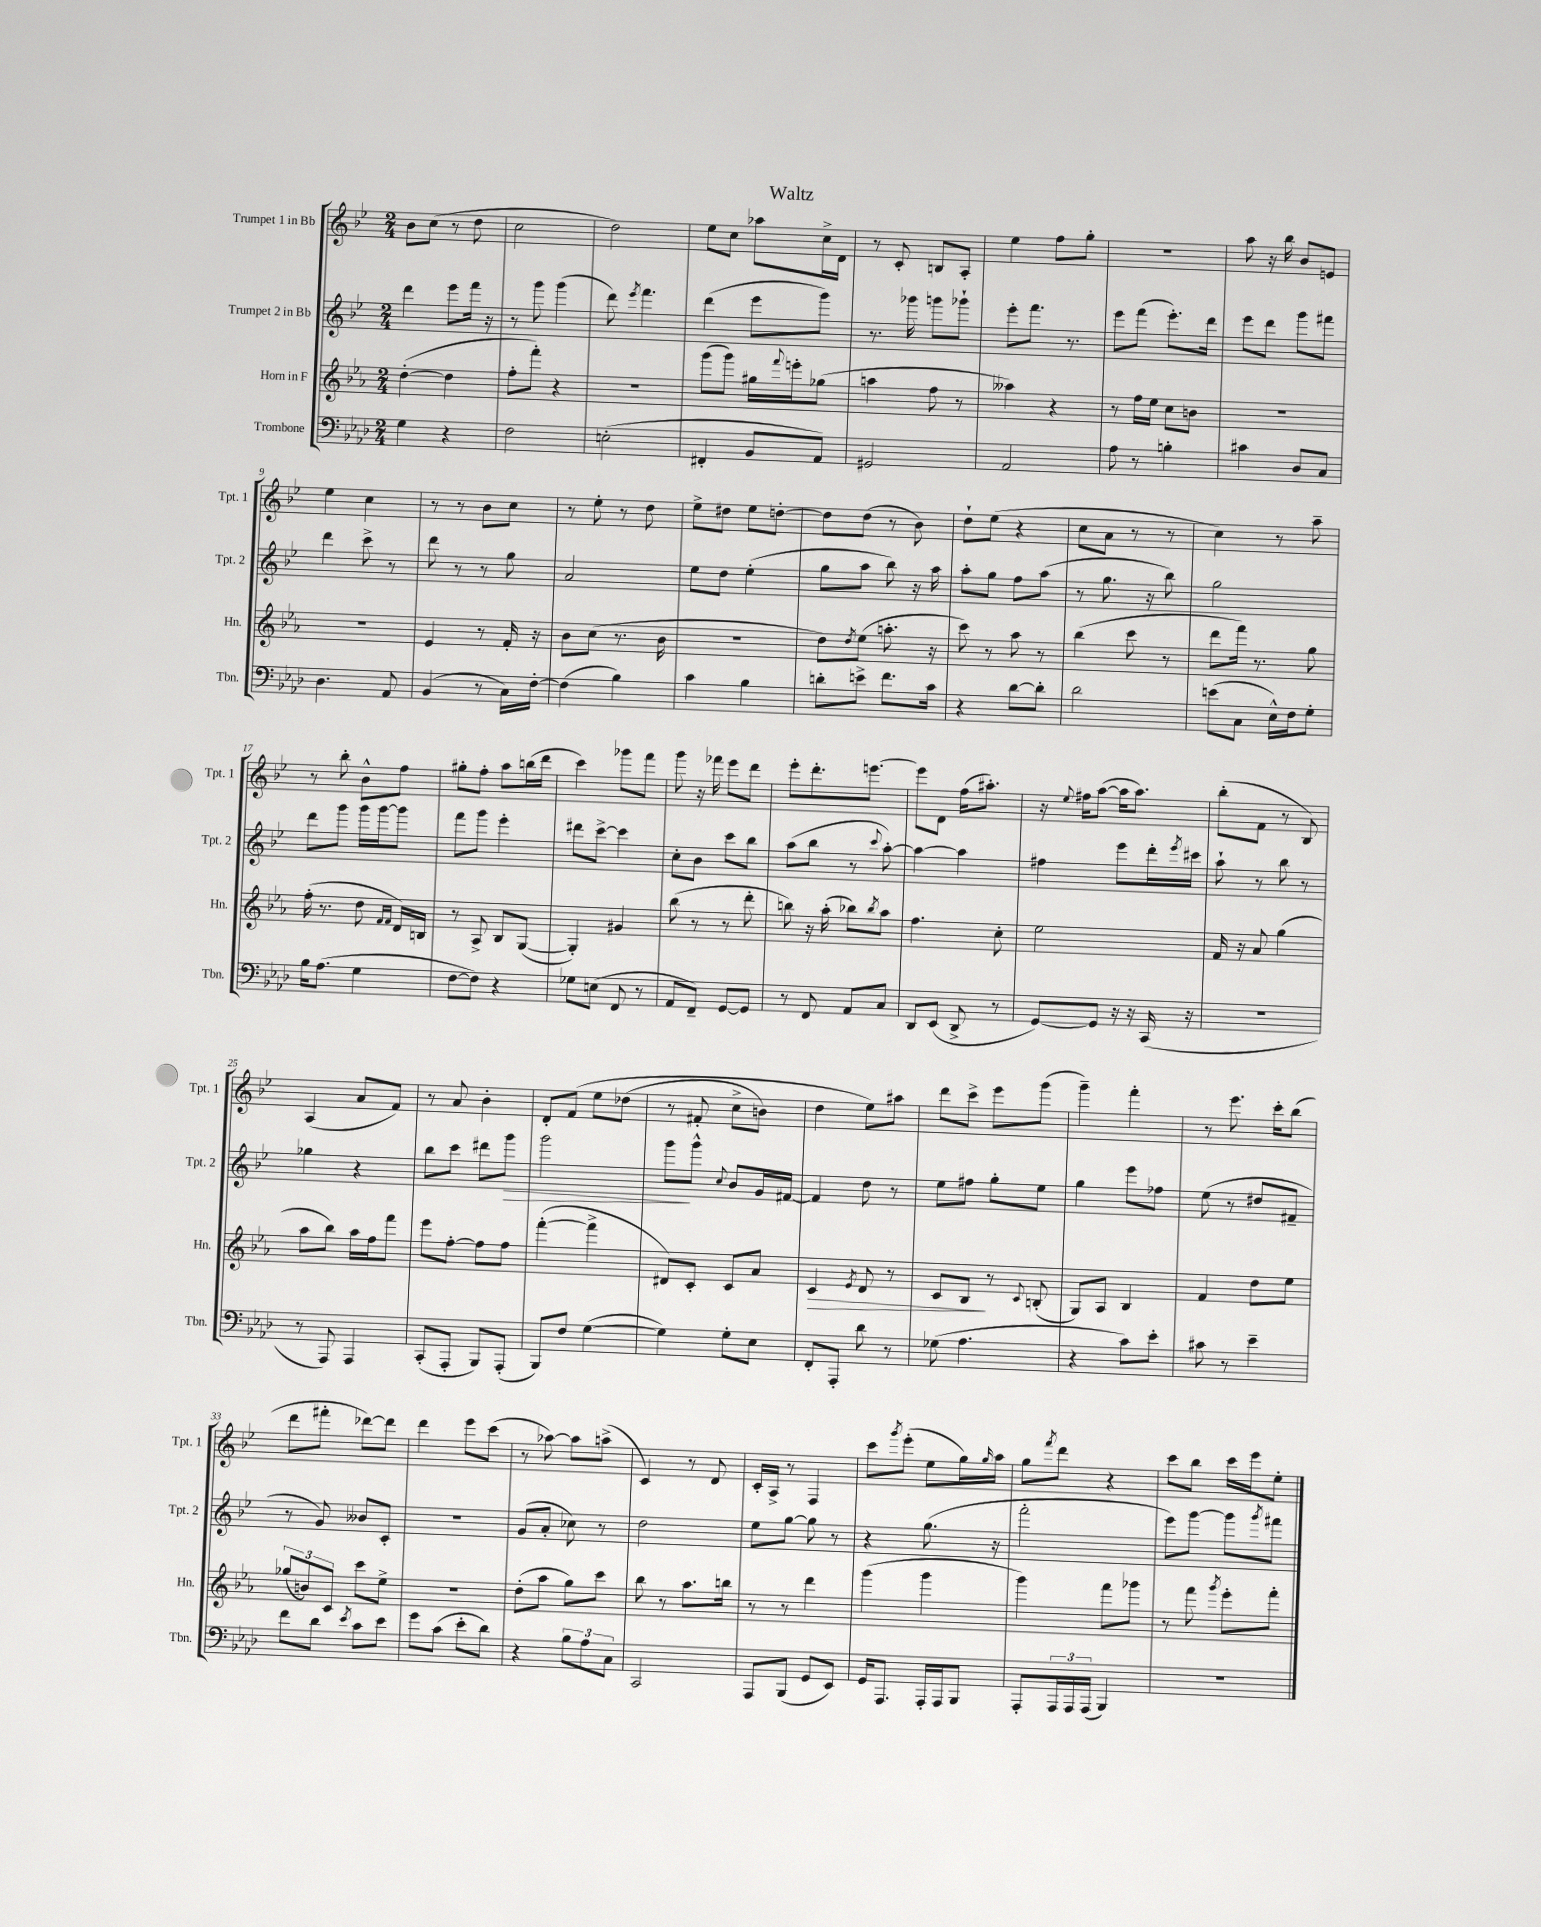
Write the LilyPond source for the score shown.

\header { title = "Waltz" }
<<
\new StaffGroup <<
\new Staff = "s0" \with { instrumentName = "Trumpet 1 in Bb" shortInstrumentName = "Tpt. 1" } {
    \clef treble \key bes \major \numericTimeSignature \time 2/4
    bes'8 c''8( r8 d''8 |
    c''2 |
    d''2) |
    ees''8 c''8 aes''8 c''16-> d'16 |
    r8 c'8-. b8 a8-. |
    ees''4 f''8 g''8-. |
    R2 |
    a''8 r16 bes''16 bes'8 e'8 |
    ees''4 c''4 |
    r8 r8 bes'8 c''8 |
    r8 ees''8-. r8 d''8 |
    ees''8-> dis''8 ees''8 d''8~-. |
    d''8 d''8( r8 bes'8) |
    d''8-! ees''8( r4 |
    c''8 a'8 r8 r8 |
    c''4) r8 a''8-- |
    r8 bes''8-. bes'8-^ f''8 |
    gis''8-. f''8-. a''8 b''16( d'''16 |
    c'''4) ges'''8 f'''8 |
    g'''8 r16 fes'''16 ees'''8 d'''8 |
    ees'''8-. d'''8.-. e'''8.~ |
    e'''8 d'8 f''16( ais''8.-.) |
    r16 \appoggiatura { ees''8 } fis''16 a''8~( a''16 a''8.) |
    bes''8-.( f'8 r8 bes8) |
    a4( a'8 f'8) |
    r8 a'8 bes'4-. |
    d'8-. f'8\( ees''8 des''8( |
    r8 fis'8-. c''8-> b'8) |
    d''4 ees''8\) ais''8 |
    d'''8 c'''8-> ees'''8 g'''8( |
    g'''4--) f'''4-. |
    r8 ees'''8. c'''16-. bes''8( |
    d'''8 fis'''8-. des'''8~) des'''8 |
    d'''4 ees'''8 c'''8( |
    r8 aes''8~) aes''8 a''8->( |
    c'4) r8 d'8 |
    c'16-. a16-> r8 f4 |
    c'''8 \acciaccatura { g'''8 } ees'''8-.( ees''8 g''16) \grace { g''16 } a''16 |
    g''8 \acciaccatura { f'''8 } d'''8 r4 |
    c'''8 bes''8 c'''16 ees'''16 ees''8-. \bar "|." |
}
\new Staff = "s1" \with { instrumentName = "Trumpet 2 in Bb" shortInstrumentName = "Tpt. 2" } {
    \clef treble \key bes \major \numericTimeSignature \time 2/4
    d'''4 ees'''8 f'''16 r16 |
    r8 g'''8 g'''4( |
    d'''8) \acciaccatura { ees'''8 } f'''4. |
    d'''4( ees'''8 g'''8) |
    r8. ges'''16 g'''8 ges'''8-! |
    ees'''8-. f'''8. r8. |
    ees'''8 f'''8( ees'''8.-.) d'''16 |
    ees'''8 d'''8 g'''8 fis'''8 |
    d'''4 c'''8-> r8 |
    d'''8 r8 r8 g''8 |
    a'2 |
    ees''8 d''8 ees''4-.( |
    g''8 a''8 bes''8) r16 a''16 |
    a''8-. g''8 f''8 a''8( |
    r8 g''8. r16 bes''8) |
    g''2 |
    d'''8 g'''8 g'''16 g'''16~ g'''8 |
    f'''8 g'''8 ees'''4-. |
    dis'''8 c'''8~-> c'''4 |
    c''8-. bes'8 c'''8 bes''8 |
    a''8( bes''8 r8 \appoggiatura { c'''8 } a''8~-.) |
    a''4~ a''4 |
    fis''4 ees'''8 d'''16-. \acciaccatura { ees'''8 } cis'''16 |
    a''8-! r8 bes''8 r8 |
    ges''4 r4 |
    bes''8 c'''8 dis'''8 g'''8\> |
    g'''2 |
    g'''8\! g'''8-^ \appoggiatura { c''8 } bes'8 g'16 fis'16~ |
    fis'4 d''8 r8 |
    ees''8 fis''8 g''8-. ees''8 |
    g''4 ees'''8 fes''8 |
    ees''8( r8 dis''8 fis'8-- |
    r8 g'8) beses'8 c'8-. |
    r2 |
    g'8( a'8-. ces''8) r8 |
    d''2 |
    ees''8 g''8~ g''8 r8 |
    r4 g''8.( r16 |
    f'''2-. |
    ees'''8) g'''8~ g'''8 \acciaccatura { g'''8 } fis'''8 \bar "|." |
}
\new Staff = "s2" \with { instrumentName = "Horn in F" shortInstrumentName = "Hn." } {
    \clef treble \key ees \major \numericTimeSignature \time 2/4
    d''4~-.( d''4 |
    f''8-. f'''8-.) r4 |
    r2 |
    g'''8( g'''8) gis''16 \appoggiatura { f'''8 } e'''16-. ges''8( |
    a''4 f''8 r8 |
    aeses''4) r4 |
    r8 f''16 ees''16 c''8 b'8 |
    R2 |
    R2 |
    ees'4 r8 f'16-. r16 |
    bes'8 c''8( r8. bes'16 |
    R2 |
    d''8) \acciaccatura { d''8 } ees''8( a''8.-. r16 |
    c'''8) r8 aes''8 r8 |
    bes''4( c'''8 r8 |
    d'''8 f'''16) r8. g''8 |
    f''16-.( r8. d''8 \grace { f'16 f'16 } d'16) b16 |
    r8 aes8-> bes8 g8~( |
    g4-.) gis'4 |
    bes''8( r8 r8 d'''8-. |
    b''8) r16 aes''16-.( bes''8) \acciaccatura { bes''8 } aes''8 |
    f''4. c''8-. |
    ees''2 |
    f'16 r16 aes'8 g''4( |
    aes''8 bes''8) aes''16 f''16 f'''8 |
    ees'''8 f''8~-. f''8 f''8 |
    f'''4~-.( f'''4-> |
    dis'8) c'8-. c'8 aes'8 |
    c'4\> \acciaccatura { ees'8 } d'8 r8 |
    c'8 bes8\! r8 \appoggiatura { c'8 } b8-.( |
    g8) aes8 bes4 |
    f'4 d''8 ees''8 |
    \tuplet 3/2 { ges''8( b'8) c'8 } c'''8 ees''8-> |
    R2 |
    d''8-.( aes''8 g''8) c'''8 |
    bes''8 r8 aes''8. b''16 |
    r8 r8 d'''4 |
    g'''4( g'''4 |
    g'''4) f'''8 ges'''8 |
    r8 f'''8 \acciaccatura { g'''8 } ees'''8-. f'''8-. \bar "|." |
}
\new Staff = "s3" \with { instrumentName = "Trombone" shortInstrumentName = "Tbn." } {
    \clef bass \key aes \major \numericTimeSignature \time 2/4
    g4 r4 |
    f2 |
    e2-.( |
    fis,4-. bes,8 aes,8) |
    gis,2 |
    aes,2 |
    aes8 r8 b4-. |
    cis'4 des8 c8 |
    des4. aes,8 |
    bes,4( r8 c16) f16~-. |
    f4( bes4) |
    c'4 bes4 |
    d'8-. e'8-> f'8. c'16 |
    r4 des'8~ des'8-. |
    des'2 |
    e'8( c8 ees16-^) f16 g8-. |
    bes16 aes8.( g4 |
    f8~ f8) r4 |
    ges8 e8( f,8 r8 |
    aes,8 f,8--) g,8~ g,8 |
    r8 f,8 aes,8 c8 |
    des,8 ees,8( des,8-> r8 |
    g,8~) g,8 r16 r16 c,16( r16 |
    R2 |
    r8 aes,,8) aes,,4 |
    c,8-.( aes,,8-. bes,,8) aes,,8-.( |
    bes,,8) f8 g4~( |
    g4) g8-. ees8 |
    f,8-. aes,,8-. des'8 r8 |
    ges8( aes4. |
    r4 c'8) ees'8-. |
    cis'8 r8 ees'4-- |
    f'8 des'8 \acciaccatura { ees'8 } c'8 ees'8 |
    g'8 c'8( ees'8-. des'8) |
    r4 \tuplet 3/2 { bes8 aes8 c8 } |
    c,2 |
    aes,,8 bes,,8( g,8 ees,8) |
    g,16 aes,,8. aes,,16-. aes,,16 bes,,8 |
    aes,,8-. \tuplet 3/2 { aes,,16 aes,,16 aes,,16( } bes,,4) |
    r2 \bar "|." |
}
>>
>>
